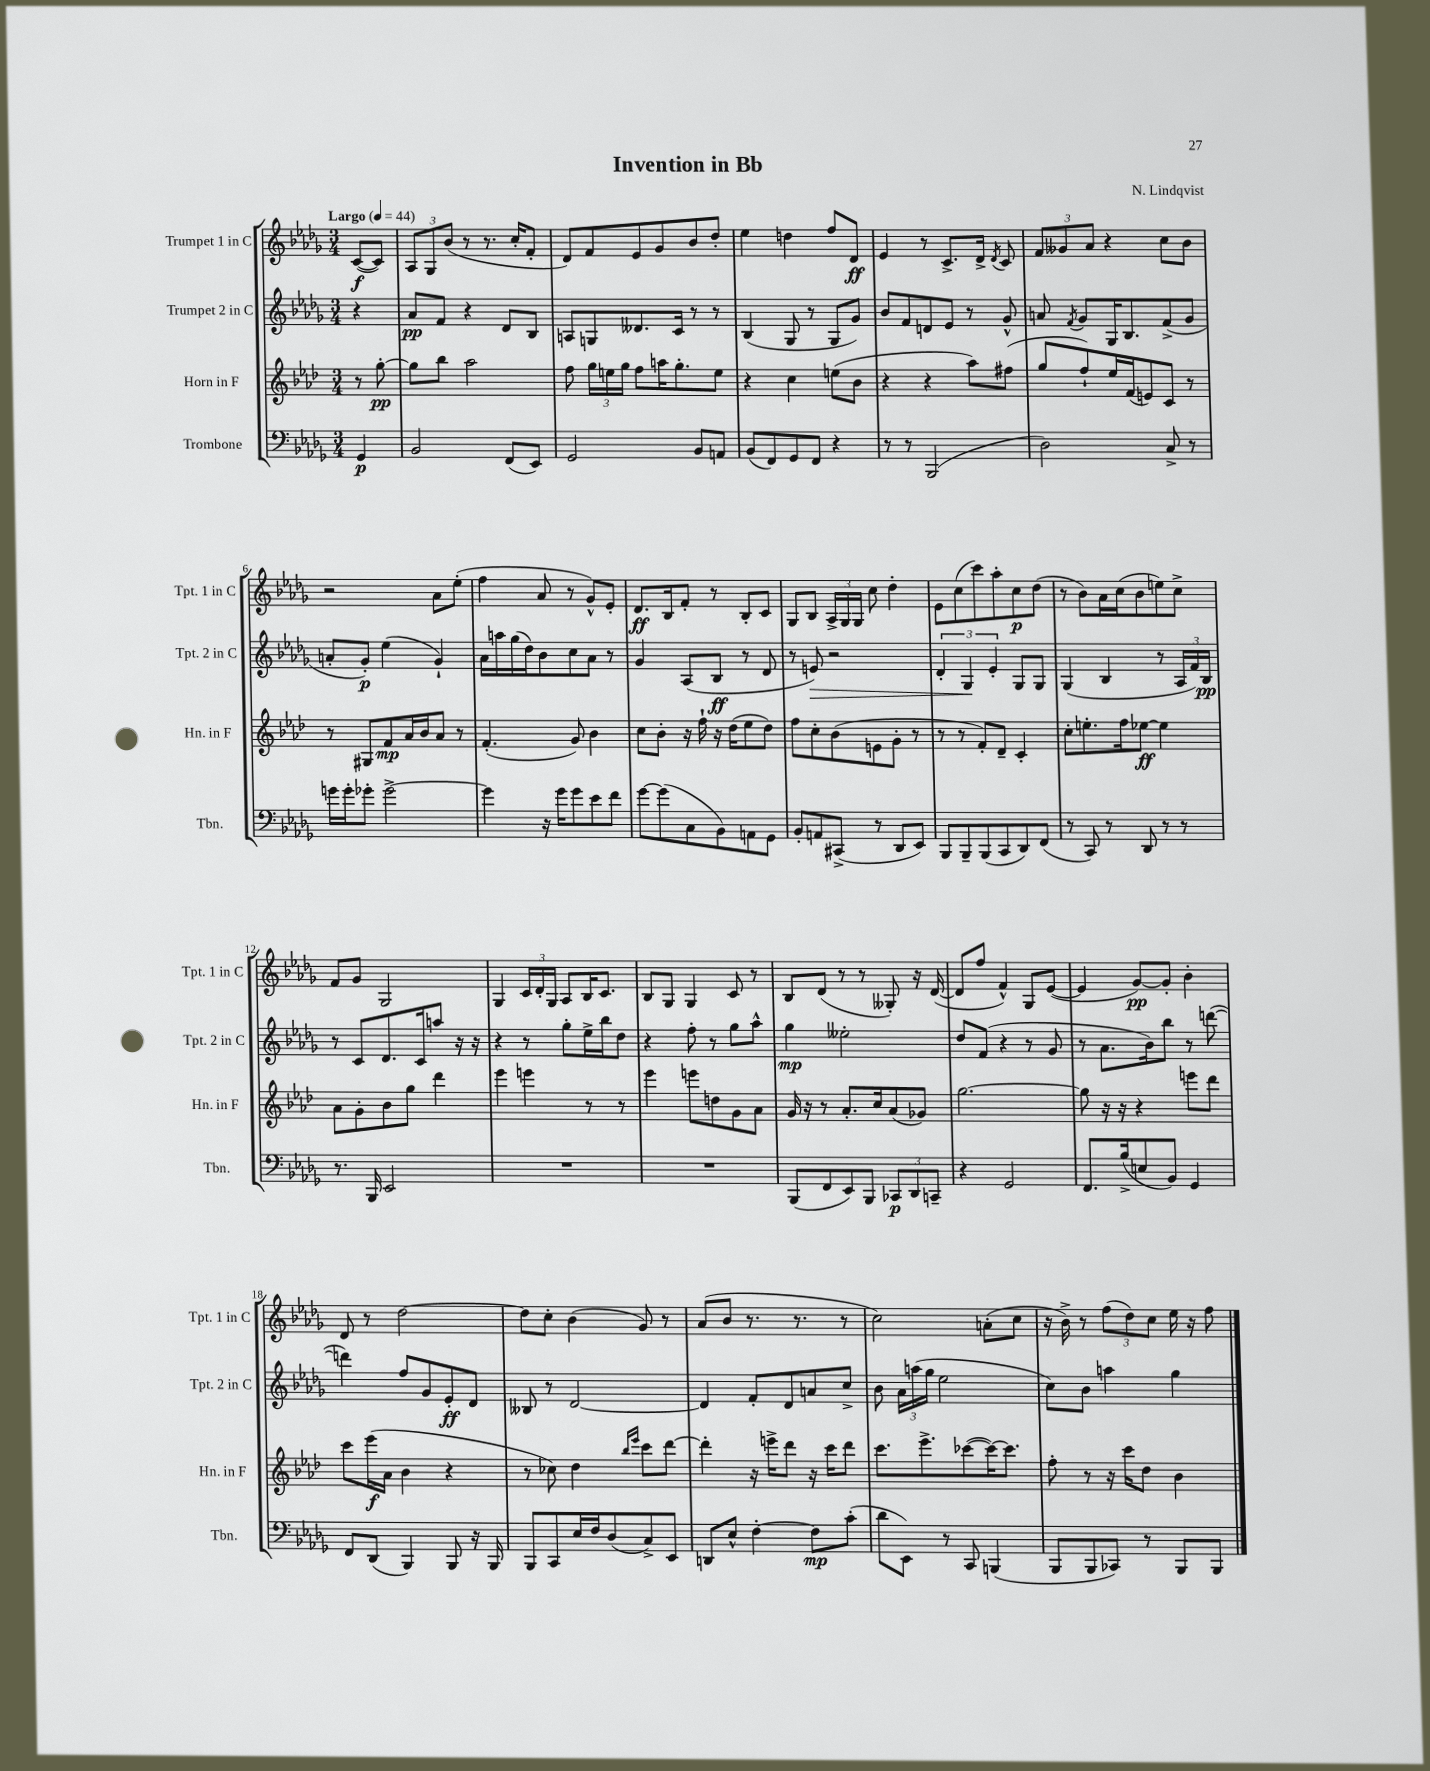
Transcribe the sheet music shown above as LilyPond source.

\header { title = "Invention in Bb" composer = "N. Lindqvist" }
<<
\new StaffGroup <<
\new Staff = "s0" \with { instrumentName = "Trumpet 1 in C" shortInstrumentName = "Tpt. 1 in C" } {
    \clef treble \key des \major \numericTimeSignature \time 3/4 \partial 4 \tempo "Largo" 4 = 44
    \autoBeamOff c'8[~\f( c'8]) |
    \tuplet 3/2 { aes8[ ges8 bes'8]( } r8 r8. c''16[-. f'8]-. |
    des'8[) f'8 ees'8 ges'8 bes'8 des''8]-. |
    ees''4 d''4 f''8[ des'8]\ff |
    ees'4 r8 c'8.[-> des'16]-> \acciaccatura { des'8 } c'8 |
    \tuplet 3/2 { f'8[ geses'8 aes'8] } r4 c''8[ bes'8] |
    r2 aes'8[ ees''8]-.( |
    f''4 aes'8 r8 ges'8[-^) ees'8]-. |
    des'8.[\ff bes16 f'8]-. r8 bes8[-. c'8] |
    ges8[ bes8] \tuplet 3/2 { aes16[-> ges16 ges16] } c''8 des''4-. |
    ees'8[ c''8( c'''8) aes''8-. c''8\p des''8]( |
    r8 bes'8[) aes'16 c''16( bes'8 e''8) c''8]-> |
    f'8[ ges'8] ges2 |
    ges4 \tuplet 3/2 { c'16[ des'16-. ges16] } aes8[ bes16 c'8.] |
    bes8[ ges8] ges4 c'8 r8 |
    bes8[ des'8]( r8 r8 geses8-.) r16 des'16~( |
    des'8[ f''8] f'4-^) ges8[ ees'8]~( |
    ees'4 ges'8[~\pp) ges'8]-. bes'4-. |
    des'8 r8 des''2~ |
    des''8[ c''8]-. bes'4( ges'8) r8 |
    aes'8[( bes'8] r8. r8. r8 |
    c''2) a'8[-.( c''8] |
    r16 bes'16->) r8 \tuplet 3/2 { f''8[( des''8) c''8] } ees''16 r16 f''8 \bar "|." |
}
\new Staff = "s1" \with { instrumentName = "Trumpet 2 in C" shortInstrumentName = "Tpt. 2 in C" } {
    \clef treble \key des \major \numericTimeSignature \time 3/4 \partial 4
    \autoBeamOff r4 |
    aes'8[\pp f'8] r4 des'8[ bes8] |
    a8[ g8 deses'8. c'16] r8 r8 |
    bes4( ges8 r8 ges8[ ges'8]) |
    bes'8[ f'8 d'8 ees'8] r8 ges'8-^ |
    a'8 \acciaccatura { f'8 } ges'8[ ges16 bes8. f'8->( ges'8] |
    a'8[-. ges'8]-.\p) ees''4( ges'4-!) |
    aes'16[ a''16 ges''16( des''16) bes'8 c''8 aes'8] r8 |
    ges'4 aes8[( bes8]\ff r8 des'8 |
    r8 e'8\>) r2 |
    \tuplet 3/2 { des'4-. ges4\! ees'4-. } ges8[ ges8] |
    ges4( bes4 r8 \tuplet 3/2 { aes16[ f'16) bes16]\pp } |
    r8 c'8[ des'8. c'16 a''8] r16 r16 |
    r4 r8 ges''8[-. ees''16-> bes''16 des''8] |
    r4 f''8-. r8 ges''8[ aes''8]-^ |
    ges''4\mp eeses''2-. |
    des''8[ f'8]( r4 r8 ges'8 |
    r8 aes'8.[ bes'16) bes''8] r8 d'''8~( |
    d'''4) f''8[ ges'8 ees'8-.\ff des'8] |
    beses8 r8 des'2~ |
    des'4 f'8[-. des'8 a'8 c''8]-> |
    bes'8 \tuplet 3/2 { aes'16[ a''16( ges''16] } ees''2 |
    c''8[) bes'8] a''4 ges''4 \bar "|." |
}
\new Staff = "s2" \with { instrumentName = "Horn in F" shortInstrumentName = "Hn. in F" } {
    \clef treble \key aes \major \numericTimeSignature \time 3/4 \partial 4
    \autoBeamOff r8 g''8~-.\pp |
    g''8[ bes''8] aes''2 |
    f''8 \tuplet 3/2 { g''16[ e''16 g''16] } f''8[ a''16 g''8.-. e''8] |
    r4 c''4 e''8[( bes'8] |
    r4 r4 aes''8[) fis''8]( |
    g''8[ f''8-!) ees''16 f'16( e'8) c'8] r8 |
    r8 gis8[ f'8\mp aes'16 bes'16 aes'8] r8 |
    f'4.-.( g'8) bes'4 |
    c''8[ bes'8]-. r16 f''16-! r16 des''16[( ees''8 des''8]) |
    f''8[ c''8-. bes'8( e'8 g'8]-. r8 |
    r8 r8 f'8[-.) des'8]-- c'4-. |
    c''8[-. e''8.-. f''16 ees''8]~\ff ees''4 |
    aes'8[ g'8-. bes'8 g''8] des'''4 |
    ees'''4 e'''4 r8 r8 |
    ees'''4 e'''8[ d''8 g'8 aes'8] |
    g'16 r16 r8 aes'8.[-. c''16 aes'8( ges'8]) |
    g''2.~ |
    g''8 r16 r16 r4 e'''8[ des'''8] |
    c'''8[ ees'''16\f( aes'16] bes'4 r4 |
    r8 ces''8) des''4 \grace { bes''16[ ees'''16] } c'''8[ des'''8]~ |
    des'''4-. r16 e'''16[-> des'''8] r16 c'''16[ des'''8] |
    c'''8.[ ees'''8.-> ces'''8~( ces'''16~) ces'''8.] |
    f''8-. r8 r16 c'''16[ des''8] bes'4 \bar "|." |
}
\new Staff = "s3" \with { instrumentName = "Trombone" shortInstrumentName = "Tbn." } {
    \clef bass \key des \major \numericTimeSignature \time 3/4 \partial 4
    \autoBeamOff ges,4\p |
    bes,2 f,8[( ees,8]) |
    ges,2 bes,8[ a,8] |
    bes,8[( f,8) ges,8 f,8] r4 |
    r8 r8 bes,,2( |
    des2) c8-> r8 |
    g'16[ g'16-. ges'8]-. ges'2~-> |
    ges'4 r16 ges'16[ ges'8 ees'8 f'8] |
    ges'8[~ ges'8( c8 bes,8) a,8 ges,8] |
    bes,8[-. a,8 cis,8]->( r8 des,8[ ees,8]) |
    bes,,8[ bes,,8-- bes,,8( c,8 des,8) f,8]( |
    r8 c,8) r8 des,8 r8 r8 |
    r8. bes,,16 ees,2 |
    R2. |
    R2. |
    bes,,8[( f,8 ees,8) bes,,8] \tuplet 3/2 { ces,8[\p des,8 c,8]-- } |
    r4 ges,2 |
    f,8.[ bes16->( e8 bes,8]) ges,4 |
    f,8[ des,8]( bes,,4) bes,,8 r16 bes,,16 |
    bes,,8[ c,8 ees16 f16 des8( c8->) ees,8] |
    d,8[ ees8]-^ f4~-. f8[\mp c'8]-.( |
    des'8[ ees,8]) r8 c,8 b,,4( |
    bes,,8[ bes,,8 ces,8]) r8 bes,,8[ bes,,8] \bar "|." |
}
>>
>>
